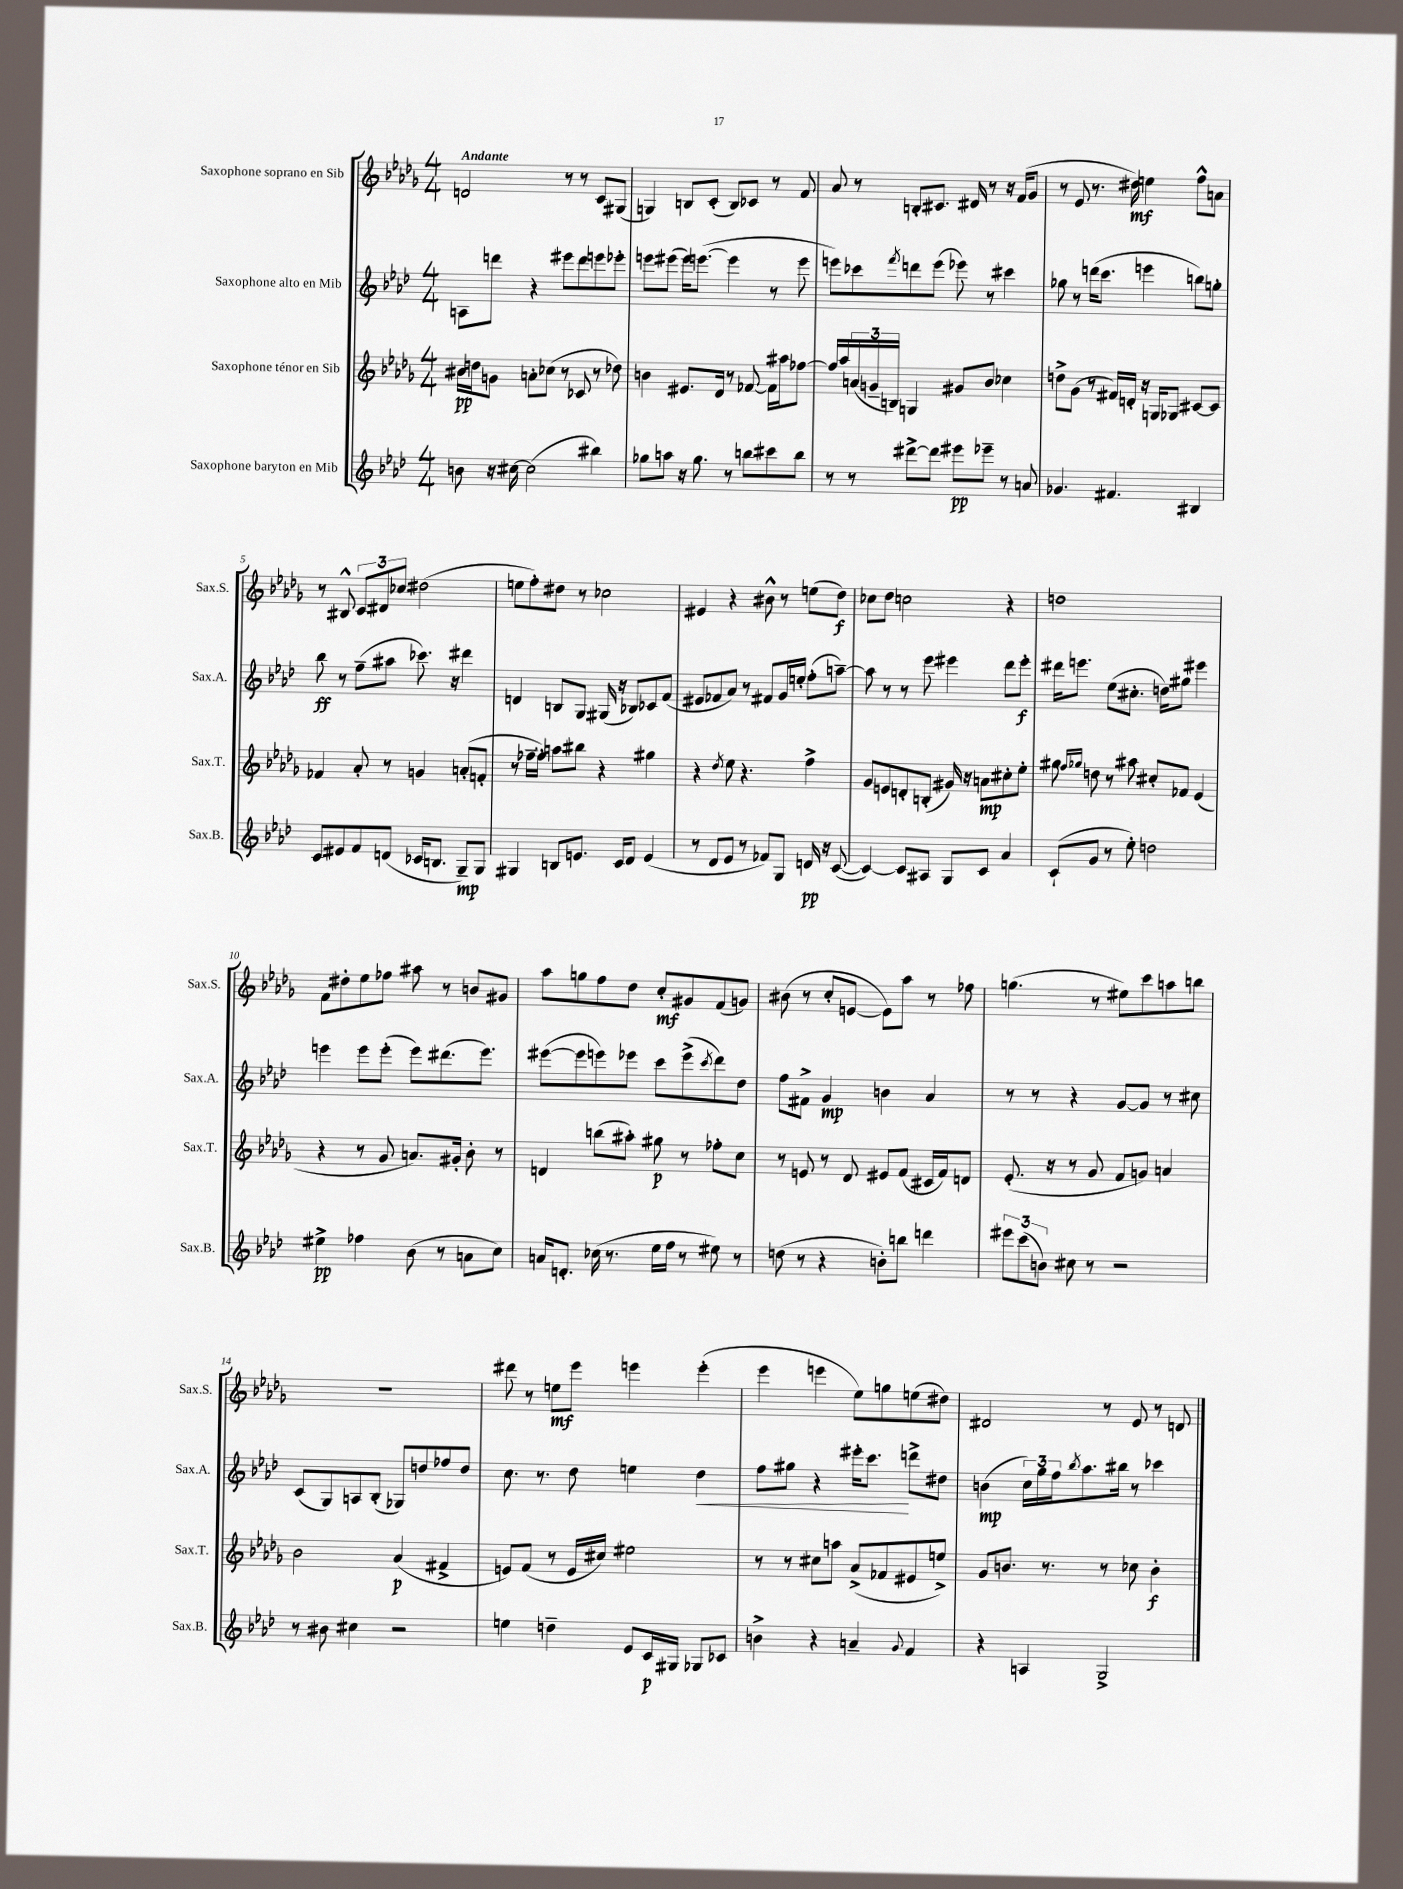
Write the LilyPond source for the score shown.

<<
\new StaffGroup <<
\new Staff = "s0" \with { instrumentName = "Saxophone soprano en Sib" shortInstrumentName = "Sax.S." } {
    \clef treble \key des \major \numericTimeSignature \time 4/4 \tempo "Andante"
    d'2 r8 r8 c'8 gis8( |
    g4) b8 c'8-.( b8) ces'8 r8 f'8 |
    aes'8 r8 b8-. cis'8. dis'16 r8 r16 f'16( ges'8 |
    r8 ees'8 r8. dis''16\mf) e''4 f''8-^ a'8 |
    r8 bis8-^ \tuplet 3/2 { c'8 dis'8 ces''8 } dis''2( |
    e''8 f''8-.) dis''8 r8 ces''2 |
    eis'4 r4 bis'8-^ r8 e''8( des''8\f) |
    ces''8 des''8 c''2 r4 |
    d''1 |
    f'8 dis''8-. ees''8 fes''8 ais''8 r8 b'8 gis'8 |
    aes''8 g''8 f''8 des''8 c''8-.\mf gis'8 f'8( g'8) |
    bis'8( r8 c''8-. e'8~ e'8) aes''8 r8 fes''8 |
    g''4.( r8 eis''8) c'''8 a''8 b''8 |
    R1 |
    dis'''8 r8 e''8\mf ees'''8 e'''4 e'''4-.( |
    ees'''4 e'''4 ees''8) g''8 e''8( dis''8) |
    dis'2 r8 ees'8 r8 d'8 \bar "|." |
}
\new Staff = "s1" \with { instrumentName = "Saxophone alto en Mib" shortInstrumentName = "Sax.A." } {
    \clef treble \key aes \major \numericTimeSignature \time 4/4
    a8 d'''8 r4 eis'''8 d'''8 e'''8 ees'''8-. |
    e'''8 eis'''8( eis'''16) e'''8.~( e'''4 r8 e'''8 |
    e'''8) ces'''8 \acciaccatura { f'''8 } d'''8 e'''8( ees'''8) r8 cis'''4 |
    ges''8 r8 d'''16( c'''8. e'''4 b''8) g''8-. |
    bes''8\ff r8 f''8--( ais''8 ces'''8.) r16 dis'''4 |
    d'4 b8 g8 gis16( r16 bes8) ces'8 f'8( |
    eis'8 fes'8 aes'8) r8 fis'8 g'16 e''16-. f''8-.( a''8~--) |
    a''8 r8 r8 ees'''8 eis'''4 des'''8 eis'''8-.\f |
    dis'''16 e'''8. ees''8( cis''8.-. d''16) gis''8 eis'''4 |
    e'''4 e'''8 e'''8-.( e'''8) dis'''8.( e'''8.) |
    eis'''8~( eis'''8 e'''8) ees'''8 c'''8 ees'''8->( \acciaccatura { c'''8 } des'''8) des''8 |
    f''8 fis'8-> g'4\mp b'4 aes'4 |
    r8 r8 r4 g'8~ g'8 r8 cis''8 |
    c'8( g8) a8 bes8-.( ges8) d''8 fes''8 d''8 |
    c''8. r8. des''8 e''4 des''4\< |
    f''8 gis''8 r4 eis'''16-. c'''8.\! d'''8-> dis''8 |
    b'4\mp( \tuplet 3/2 { c''16) g''16 f''16 } \acciaccatura { bes''8 } aes''8. bis''16 r8 ces'''4 \bar "|." |
}
\new Staff = "s2" \with { instrumentName = "Saxophone ténor en Sib" shortInstrumentName = "Sax.T." } {
    \clef treble \key des \major \numericTimeSignature \time 4/4
    bis'16\pp d''16 g'8 a'8-. ces''8( r8 ces'8 r8 des''8) |
    b'4 eis'8. des'16 r8 fes'8~ fes'16 ais''16 fes''8~ |
    fes''16 aes''16 \tuplet 3/2 { a'16( g'16-- b16) } g4 gis'8 bes'8 ces''4 |
    d''8-> ges'8( r8 fis'16) d'16-. r16 g16 ges8 cis'8~ cis'8 |
    fes'4 aes'8-. r8 g'4 a'8-.( f'8-. |
    r8 fes''16~-- fes''16-.) a''8 bis''8 r4 gis''4 |
    r4 \acciaccatura { des''8 } ees''8 r4. f''4-> |
    ges'8 e'8 d'8-. b8-.( gis'16) r16 a'8\mp cis''8-. ees''8-. |
    gis''8 \grace { f''16 ges''16 } d''8 r8 ais''8 cis''8-. fes'8 ees'4( |
    r4 r8 ges'8 a'8.) gis'16-. bes'8-. r8 |
    d'4 b''8( ais''8-.) gis''8\p r8 fes''8-. c''8 |
    r8 e'8 r8 des'8 eis'8 f'8( cis'16 f'16) d'8 |
    ees'8.-.( r16 r8 ges'8 f'8 g'8) a'4 |
    bes'2 aes'4\p( fis'4-> |
    e'8) f'8( r8 e'16 cis''16) eis''2 |
    r8 r8 cis''8 a''8 aes'8->( fes'8 eis'8 e''8->) |
    ges'8 b'8. r8. r8 ces''8 b'4-.\f \bar "|." |
}
\new Staff = "s3" \with { instrumentName = "Saxophone baryton en Mib" shortInstrumentName = "Sax.B." } {
    \clef treble \key aes \major \numericTimeSignature \time 4/4
    b'8 r16 cis''16~ cis''2( bis''4) |
    ges''8 a''8 r16 ges''8. r8 b''8 cis'''8 b''8 |
    r8 r8 dis'''8~-> dis'''8 eis'''8\pp ees'''8-- r8 a'8 |
    ges'4. fis'4. bis4 |
    c'8 eis'8 f'8 d'8( ces'16 b8. g8--\mp) g8 |
    gis4 b8 e'8. c'16 des'8 e'4( |
    r8 des'8 ees'8 r8 fes'8) g8 d'16\pp r16 c'8~( |
    c'4~) c'8 ais8 g8 c'8 aes'4 |
    c'8-!( g'8 r8 ees''8-.) d''2 |
    eis''4->\pp fes''4 bes'8( r8 a'8 c''8) |
    a'16 d'8.-. ces''16( r8. ees''16 f''16 r8 eis''8) r8 |
    d''8( r8 r4 b'8-.) b''8 d'''4 |
    \tuplet 3/2 { eis'''8 c'''8( b'8) } cis''8 r8 r2 |
    r8 bis'8 cis''4 r2 |
    e''4 d''4-- ees'8 c'16\p gis16 ges8 ces'8 |
    b'4-> r4 a'4-- \appoggiatura { g'8 } f'4 |
    r4 a4 g2-> \bar "|." |
}
>>
>>
